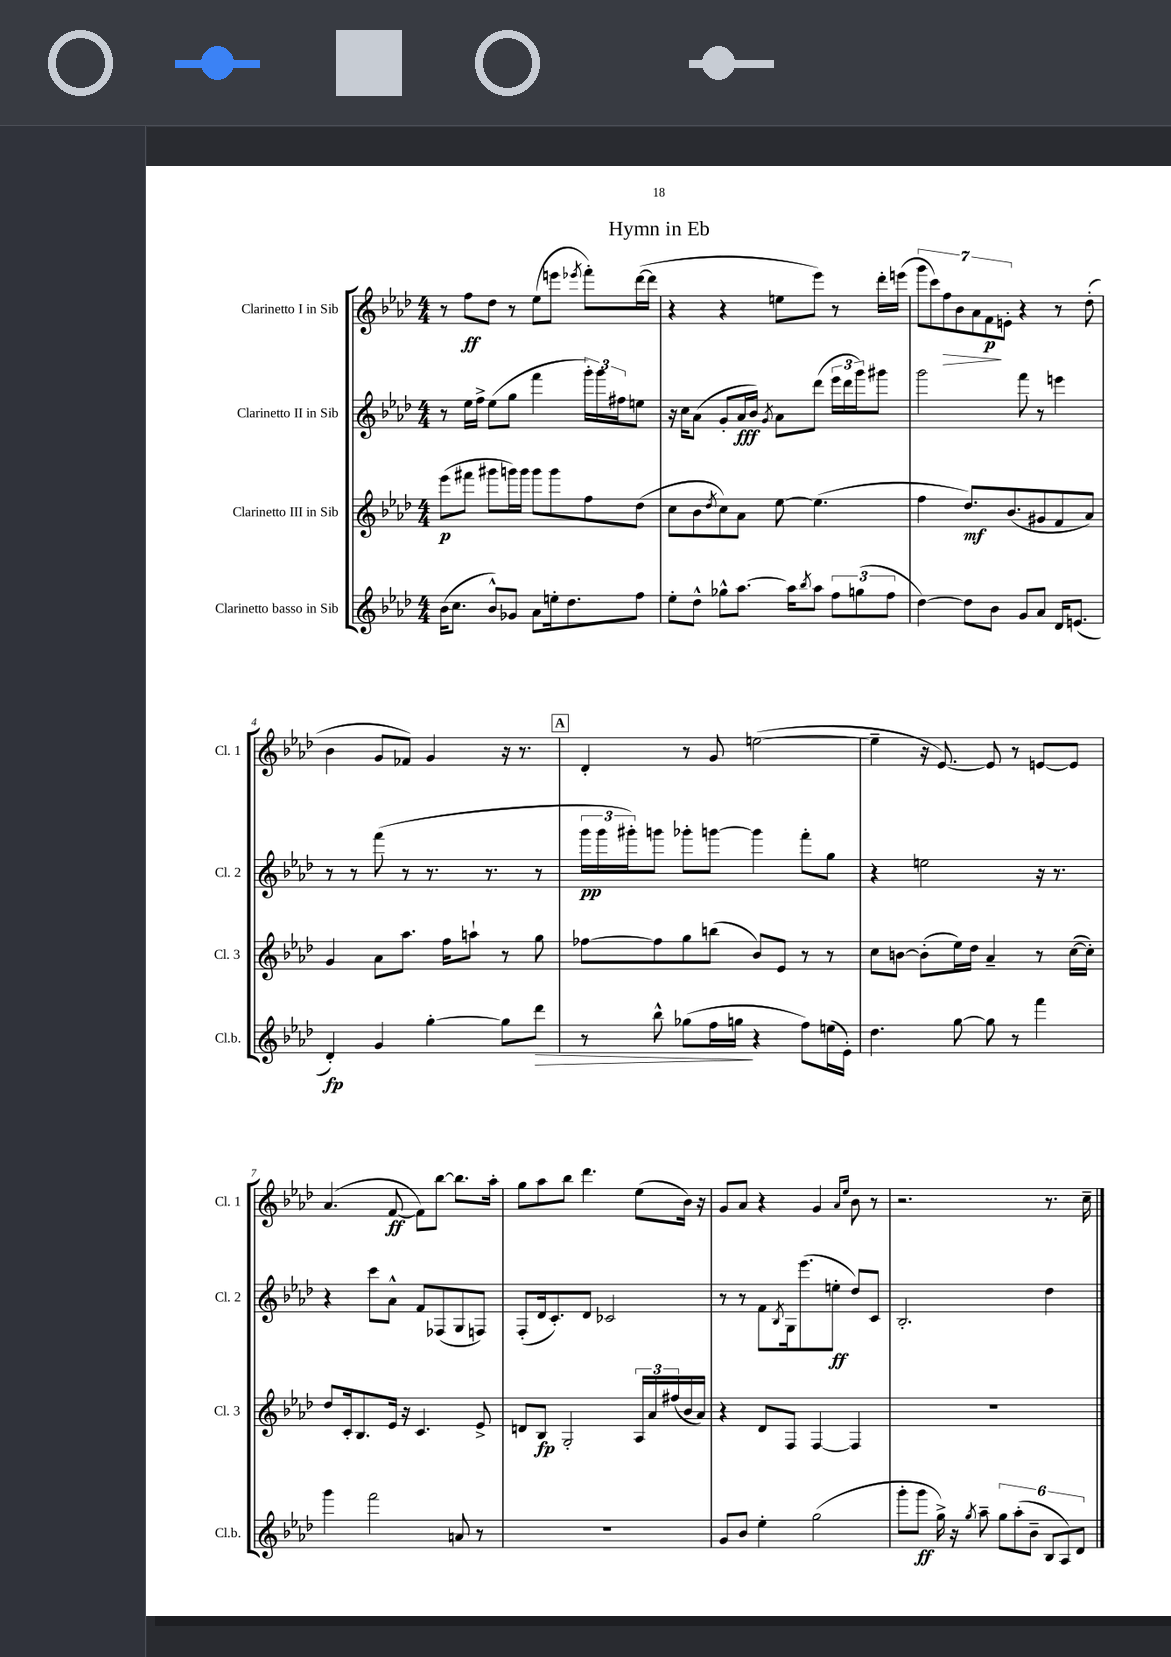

**kern	**dynam	**kern	**dynam	**kern	**dynam	**kern	**dynam
*part4	*part4	*part3	*part3	*part2	*part2	*part1	*part1
*staff4	*staff4	*staff3	*staff3	*staff2	*staff2	*staff1	*staff1
*I"Clarinetto basso in Sib	*	*I"Clarinetto III in Sib	*	*I"Clarinetto II in Sib	*	*I"Clarinetto I in Sib	*
*I'Cl.b.	*	*I'Cl. 3	*	*I'Cl. 2	*	*I'Cl. 1	*
*clefG2	*	*clefG2	*	*clefG2	*	*clefG2	*
*k[b-e-a-d-]	*	*k[b-e-a-d-]	*	*k[b-e-a-d-]	*	*k[b-e-a-d-]	*
*M4/4	*	*M4/4	*	*M4/4	*	*M4/4	*
=1	=1	=1	=1	=1	=1	=1	=1
(16b-\KL	.	(8eee-\L	p	8r	.	8r	.
8.cc\J	.	.	.	.	.	.	.
.	.	8fff#X\J	.	16ee-\LL	.	8ff\L	ff
.	.	.	.	16ff^\JJ	.	.	.
8b-^^/L)	.	8ggg#X\L	.	(8ee-\L	.	8dd-\J	.
8g-X/J	.	16gggn\L)	.	8gg\J	.	8r	.
.	.	16ggg\JJ	.	.	.	.	.
8a-\L	.	8ggg\L	.	4fff\	.	(8ee-\L	.
16een'\k	.	8ggg\	.	.	.	8eeen\J	.
8.dd-\	.	.	.	.	.	.	.
.	.	.	.	.	.	8qeee-X/	.
.	.	8ff\	.	24ggg'\LL)	.	8fff'\L)	.
.	.	.	.	24ggg\	.	.	.
.	.	.	.	24ff#X\J	.	.	.
8ff\J	.	(8dd-\J	.	8een\J	.	([16ddd-\L	.
.	.	.	.	.	.	16ddd-\JJ]	.
=2	=2	=2	=2	=2	=2	=2	=2
8ee-'\L	.	8cc\L	.	16r	.	4r	.
.	.	.	.	16cc\KL	.	.	.
8dd-^^\J	.	8b-\	.	(8a-\J	.	.	.
.	.	8qdd-/	.	.	.	.	.
8gg-X^^\L	.	8cc\)	.	8g'/L	.	4r	.
[8.aa-\J	.	8a-\J	.	16a-/L	fff	.	.
.	.	.	.	16b-/JJ)	.	.	.
.	.	.	.	8qg/	.	.	.
.	.	[8ee-\	.	8a-\L	.	8een\L	.
16aa-\KL]	.	.	.	.	.	.	.
8qbb-/	.	.	.	.	.	.	.
8aa-\J	.	(4.ee-\]	.	(8ddd-\J	.	8eee-\J)	.
12ff\L	.	.	.	24eee-\LL	.	8r	.
.	.	.	.	24ddd-\	.	.	.
(12ggn\	.	.	.	24ggg\J)	.	.	.
.	.	.	.	8ggg#X\J	.	16ddd-'\LL	.
12ff\J	.	.	.	.	.	.	.
.	.	.	.	.	.	(16eeen\JJ	.
=3	=3	=3	=3	=3	=3	=3	=3
[4dd-\)	.	4ff\	.	2ggg\	.	14ggg\L	.
.	.	.	.	.	.	14ccc\)	.
!	!	!	!	!	!	!	!LO:HP:b
.	.	.	.	.	.	14ff\	>
.	.	.	.	.	.	14b-\	.
8dd-\L]	.	8.dd-/L)	mf	.	.	.	.
.	.	.	.	.	.	14a-\	.
.	.	.	.	.	.	14f\	p
8b-\J	.	.	.	.	.	.	.
.	.	.	.	.	.	14en'\J	]
.	.	(8.b-/	.	.	.	.	.
8g/L	.	.	.	8fff\	.	4r	.
8a-/J	.	8g#X/	.	8r	.	.	.
16d-/KL	.	8f/	.	4eeen\	.	8r	.
(8.en/J	.	.	.	.	.	.	.
.	.	8a-/J)	.	.	.	(8dd-'\	.
!!LO:LB:g=z
=4	=4	=4	=4	=4	=4	=4	=4
4d-'/)	fp	4g/	.	8r	.	4b-\	.
.	.	.	.	8r	.	.	.
4g/	.	8a-\L	.	(8fff\	.	8g/L	.
.	.	8.aa-\J	.	8r	.	8f-X/J)	.
[4gg'\	.	.	.	8.r	.	4g/	.
.	.	16ff\KL	.	.	.	.	.
.	.	8aan`\J	.	.	.	.	.
.	.	.	.	8.r	.	.	.
8gg\L]	.	8r	.	.	.	16r	.
.	.	.	.	.	.	8.r	.
!	!LO:HP:b	!	!	!	!	!	!
8ddd-\J	>	8gg\	.	8r	.	.	.
!!LO:REH:place=s1:t=A
=5	=5	=5	=5	=5	=5	=5	=5
8r	.	[8ff-X\L	.	24ggg\LL	pp	4d-'/	.
.	.	.	.	24ggg\	.	.	.
.	.	.	.	24ggg#X'\J)	.	.	.
8bb-^^\	.	8ff-\]	.	8gggn\J	.	.	.
(8gg-X\L	.	8gg\	.	8ggg-X'\L	.	8r	.
16ff\L	.	(8bbn\J	.	[8gggn\J	.	8g/	.
16ggn\JJ	.	.	.	.	.	.	.
4r	]	8b-/L)	.	4ggg\]	.	([2een\	.
.	.	8e-/J	.	.	.	.	.
8ff\L)	.	8r	.	8fff'\L	.	.	.
(16een\L	.	8r	.	8gg\J	.	.	.
16e-'\JJ)	.	.	.	.	.	.	.
=6	=6	=6	=6	=6	=6	=6	=6
4.dd-\	.	8cc\L	.	4r	.	4ee~\]	.
.	.	[8bn\J	.	.	.	.	.
.	.	(8b'\L]	.	2een\	.	16r	.
.	.	.	.	.	.	[8.e-/)	.
[8gg\	.	16ee-\L)	.	.	.	.	.
.	.	16dd-\JJ	.	.	.	.	.
8gg\]	.	4a-~/	.	.	.	8e-/]	.
8r	.	.	.	.	.	8r	.
4fff\	.	8r	.	16r	.	[8en/L	.
.	.	.	.	8.r	.	.	.
.	.	([16cc\LL	.	.	.	8e/J]	.
.	.	16cc'\JJ])	.	.	.	.	.
!!LO:LB:g=z
=7	=7	=7	=7	=7	=7	=7	=7
4ggg\	.	8dd-/L	.	4r	.	(4.a-/	.
.	.	16c'/k	.	.	.	.	.
.	.	8.B-/	.	.	.	.	.
2fff\	.	.	.	8ccc\L	.	.	.
.	.	16e-/Jk	.	8a-^^\J	.	[8f/	ff
.	.	16r	.	.	.	.	.
.	.	4.c/	.	8f/L	.	8f\L])	.
.	.	.	.	(8F-X/	.	[8bb-\J	.
8an/	.	.	.	8G/	.	8.bb-\L]	.
8r	.	8e-^/	.	8Fn/J)	.	.	.
.	.	.	.	.	.	16aa-'\Jk	.
=8	=8	=8	=8	=8	=8	=8	=8
1r	.	8dn/L	.	(8F'/L	.	8gg\L	.
.	.	8B-/J	fp	16d-/k	.	8aa-\	.
.	.	.	.	8.c'/)	.	.	.
.	.	2G'/	.	.	.	8bb-\J	.
.	.	.	.	8d-/J	.	4.ddd-\	.
.	.	.	.	2c-X/	.	.	.
.	.	24A-/LL	.	.	.	(8ee-\L	.
.	.	24a-/	.	.	.	.	.
.	.	(24ff#X/	.	.	.	.	.
.	.	16b-/	.	.	.	16b-\Jk)	.
.	.	16a-/JJ)	.	.	.	16r	.
=9	=9	=9	=9	=9	=9	=9	=9
8g/L	.	4r	.	8r	.	8g/L	.
8b-/J	.	.	.	8r	.	8a-/J	.
4ee-'\	.	8d-/L	.	8f\L	.	4r	.
.	.	.	.	8qB-/	.	.	.
.	.	8F/J	.	16G\k	.	.	.
.	.	.	.	(8.eee-\	.	.	.
(2gg\	.	[4F/	.	.	.	4g/	.
.	.	.	.	8een'\J	ff	.	.
.	.	.	.	.	.	16qqa-/LL	.
.	.	.	.	.	.	16qqee-/JJ	.
.	.	4F/]	.	8dd-/L)	.	8b-\	.
.	.	.	.	8c/J	.	8r	.
=10	=10	=10	=10	=10	=10	=10	=10
8ggg'\L	.	1r	.	2.B-'/	.	2.r	.
8ggg\J	ff	.	.	.	.	.	.
16gg^\)	.	.	.	.	.	.	.
16r	.	.	.	.	.	.	.
8qgg/	.	.	.	.	.	.	.
8aa-~\	.	.	.	.	.	.	.
12gg\L	.	.	.	.	.	.	.
(12aa-'\	.	.	.	.	.	.	.
12b-~\J	.	.	.	.	.	.	.
12B-/L	.	.	.	4dd-\	.	8.r	.
12A-/)	.	.	.	.	.	.	.
12d-/J	.	.	.	.	.	.	.
.	.	.	.	.	.	16cc~\	.
==	==	==	==	==	==	==	==
*-	*-	*-	*-	*-	*-	*-	*-
